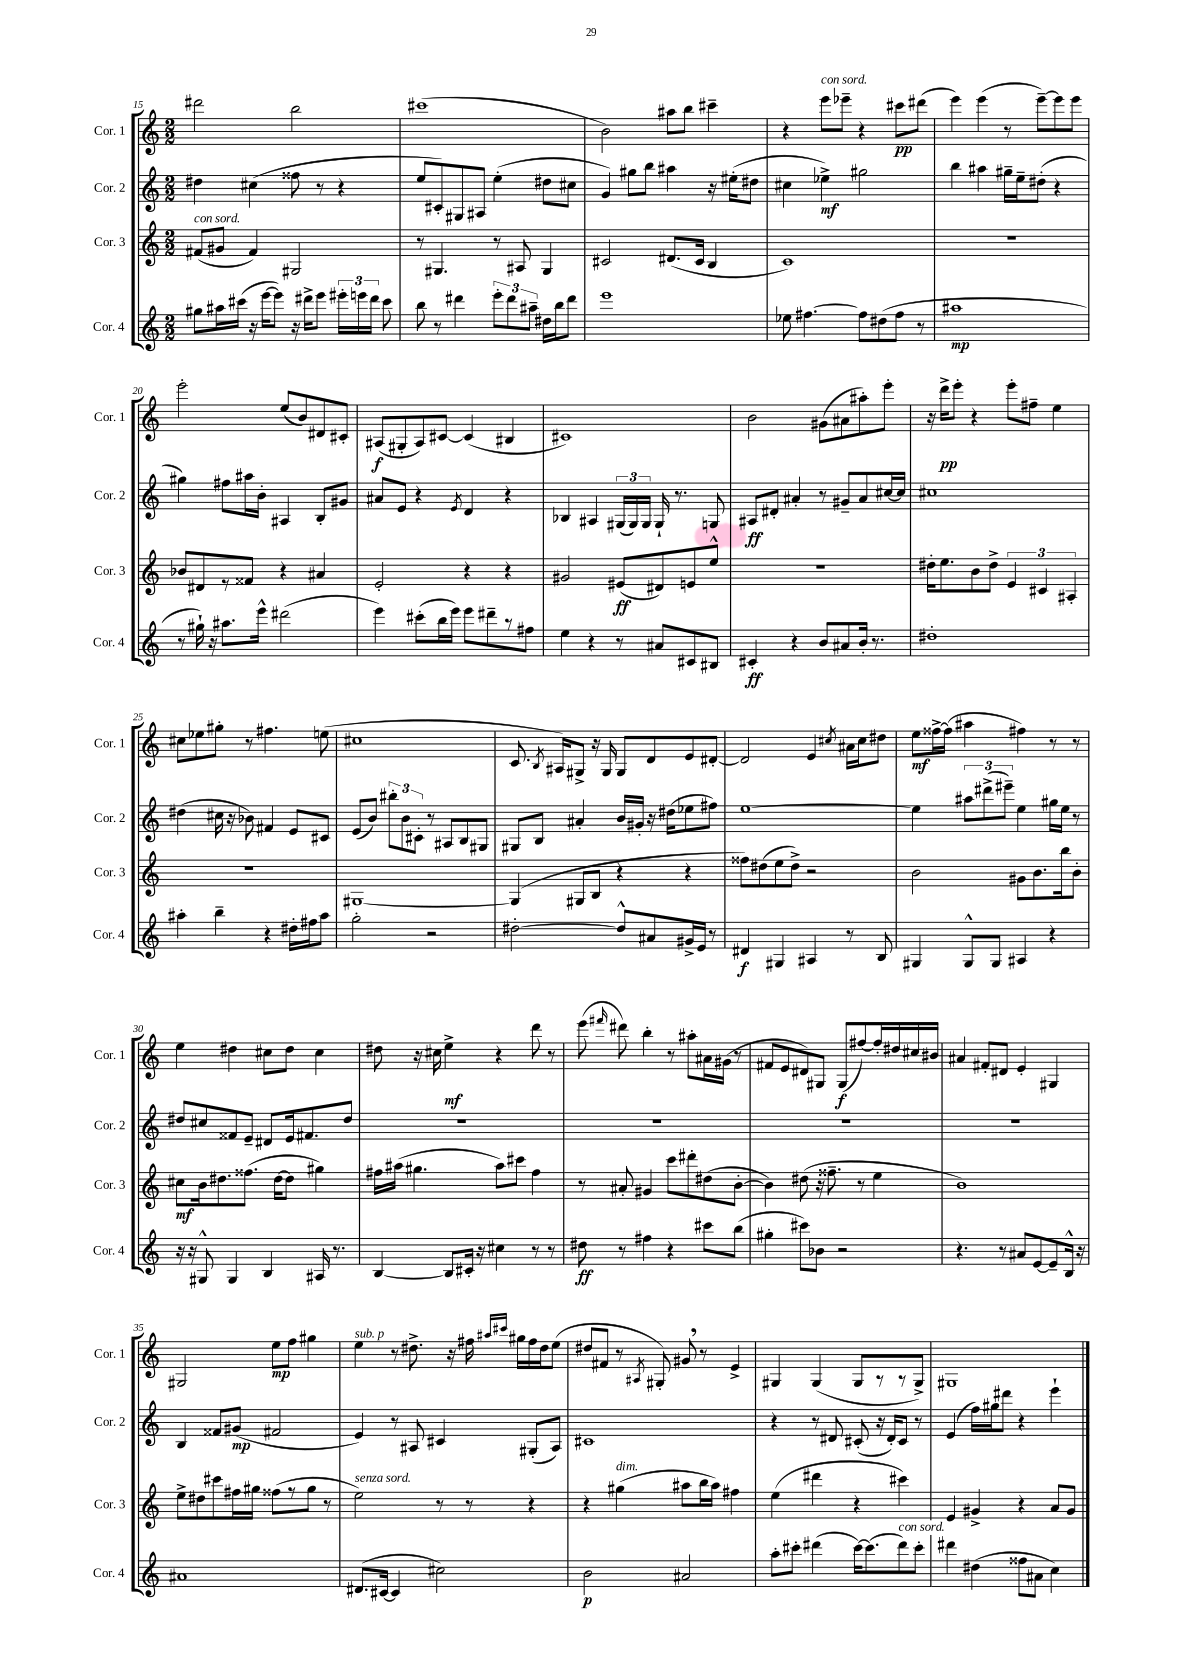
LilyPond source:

<<
\new StaffGroup <<
\new Staff = "s0" \with { instrumentName = "Cor. 1" shortInstrumentName = "Cor. 1" } {
    \clef treble \key c \major \numericTimeSignature \time 2/2
    \autoBeamOff dis'''2 b''2 |
    cis'''1( |
    b'2) ais''8[ b''8] cis'''4-- |
    r4 e'''8[^\markup { \italic "con sord." } ees'''8]-- r4 cis'''8[\pp dis'''8]( |
    e'''4) e'''4( r8 e'''8[~--) e'''8 e'''8] |
    e'''2-. e''8[( b'8) dis'8 cis'8]-. |
    ais8[\f( gis8-. ais8) cis'8]~ cis'4( bis4 |
    cis'1) |
    b'2 gis'8[( ais'8 ais''8-.) e'''8]-. |
    r16 d'''16[->\pp e'''8]-. r4 e'''8[-. fis''8]-- e''4 |
    cis''8[ ees''8 gis''8]-. r8 fis''4. e''8( |
    cis''1 |
    c'8. \acciaccatura { b8 } ais16[) gis8]-> r16 gis16 gis8[ d'8 e'8 dis'8]~-. |
    dis'2 e'4 \acciaccatura { cis''8 } ais'16[ cis''16 dis''8] |
    e''8[\mf fisis''16~-> fisis''16]( ais''4 fis''4) r8 r8 |
    e''4 dis''4 cis''8[ dis''8] cis''4 |
    dis''8 r16 cis''16 e''4->\mf r4 d'''8 r8 |
    e'''8( \grace { fis'''16 } dis'''8) b''4-. r8 ais''8[-. ais'16 gis'16]( r8 |
    fis'8[ e'8 dis'8) gis8] gis8[\f( fis''8~) fis''16-. dis''16 cis''16 bis'16] |
    ais'4 fis'8[-. dis'8] e'4-. gis4 |
    gis2 e''8[\mp f''8] gis''4 |
    e''4^\markup { \italic "sub. p" } r8 dis''8.-> r16 fis''16 \grace { ais''16[ cis'''16] } gis''16[ fis''16 dis''16 e''8]( |
    dis''8[ fis'8] r8 \acciaccatura { ais8 } gis8-.) gis'8 \breathe r8 e'4-> |
    gis4 gis4( gis8[ r8 r8 gis8]->) |
    gis1 \bar "|." |
}
\new Staff = "s1" \with { instrumentName = "Cor. 2" shortInstrumentName = "Cor. 2" } {
    \clef treble \key c \major \numericTimeSignature \time 2/2
    \autoBeamOff dis''4 cis''4( fisis''8 r8 r4 |
    e''8[ cis'8-.) gis8 ais8] e''4-.( dis''8[ cis''8] |
    g'4) gis''8[ b''8] ais''4 r16 eis''16[-.( dis''8] |
    cis''4 ees''4->\mf) gis''2 |
    b''4 ais''4 gis''16[-- e''16-- dis''8]-.( r4 |
    gis''4) fis''8[ ais''16 b'16]-. ais4 b8[-. gis'8] |
    ais'8[ e'8] r4 \acciaccatura { e'8 } d'4 r4 |
    bes4 ais4 \tuplet 3/2 { gis16[( gis16) gis16] } gis16-! r8. g8 |
    ais8[\ff dis'8]-. ais'4-. r8 gis'8[-- ais'8 cis''16~ cis''16] |
    cis''1 |
    dis''4( cis''16 r16 bes'8) fis'4 e'8[ cis'8] |
    e'8[( b'8]) \tuplet 3/2 { bis''8[-. b'8 cis'8]-. } r8 ais8[ b8 gis8] |
    gis8[ b8] ais'4-. b'16[ gis'16]-. r16 dis''16[( ees''8 fis''8]) |
    e''1~ |
    e''4 \tuplet 3/2 { ais''8[ dis'''8->( eis'''8]--) } e''4 gis''16[ e''16] r8 |
    dis''8[ cis''8 fisis'8 e'8]-- dis'8[ e'16 fis'8. dis''8] |
    R1 |
    R1 |
    R1 |
    R1 |
    b4 fisis'8[ gis'8]\mp( fis'2 |
    e'4) r8 ais8 cis'4 gis8[-.( ais8]) |
    cis'1 |
    r4 r8 dis'8 cis'8-.( r16 dis'16[-.) cis'8] r8 |
    e'4( f''16[) gis''16 dis'''8] r4 e'''4-! \bar "|." |
}
\new Staff = "s2" \with { instrumentName = "Cor. 3" shortInstrumentName = "Cor. 3" } {
    \clef treble \key c \major \numericTimeSignature \time 2/2
    \autoBeamOff fis'8[^\markup { \italic "con sord." }( gis'8] fis'4) gis2 |
    r8 gis4. r8 ais8 gis4 |
    cis'2 dis'8.[( cis'16] b4 |
    c'1) |
    R1 |
    bes'8[ dis'8 r8 fisis'8] r4 ais'4 |
    e'2-. r4 r4 |
    gis'2 eis'8[\ff( dis'8) e'8 e''8]-^ |
    r1 |
    dis''16[-. e''8. b'8 dis''8]-> \tuplet 3/2 { e'4 cis'4 ais4-. } |
    r1 |
    gis1~ |
    gis4( gis8[ b8] r4 r4 |
    fisis''8[) dis''8( e''8 dis''8]->) r2 |
    b'2 gis'8[ b'8. b''16 b'8]-. |
    cis''8[\mf b'16 dis''8. fisis''8.]( dis''16[~ dis''8] gis''4) |
    fis''16[ ais''16]( gis''4. ais''8[) cis'''8] fis''4 |
    r8 ais'8-. gis'4 c'''8[ dis'''8-. dis''8( b'8]~-. |
    b'4) dis''8( r16 fisis''8.-- r8 e''4 |
    b'1) |
    e''8[-> dis''8 cis'''8 fis''16 gis''16] fisis''8[( r8 gis''8] r8 |
    e''2^\markup { \italic "senza sord." }) r8 r8 r4 |
    r4 gis''4^\markup { \italic "dim." }( ais''8[ b''16 ais''16]) fis''4 |
    e''4( dis'''4 r4 cis'''4) |
    e'4 gis'4-> r4 a'8[ gis'8] \bar "|." |
}
\new Staff = "s3" \with { instrumentName = "Cor. 4" shortInstrumentName = "Cor. 4" } {
    \clef treble \key c \major \numericTimeSignature \time 2/2
    \autoBeamOff gis''8[ ais''16 cis'''16]( r16 e'''16[~ e'''8]) r16 dis'''16[-> e'''8] \tuplet 3/2 { eis'''16[-. e'''16 dis'''16] } cis'''8 |
    b''8 r8 dis'''4 \tuplet 3/2 { e'''8[-. dis'''8 ais''8]-- } dis''16[ b''16 dis'''8] |
    e'''1 |
    ees''8 fis''4.~ fis''8[ dis''8( fis''8] r8 |
    ais''1\mp |
    r8 gis''16-!) r16 ais''8.[ e'''16]-^ dis'''2( |
    e'''4) cis'''8[-.( b''16 e'''16]) e'''8[ dis'''8-- r8 fis''8] |
    e''4 r4 r8 ais'8[ cis'8 bis8] |
    cis'4-.\ff r4 b'8[ ais'8 b'16]-. r8. |
    dis''1-. |
    ais''4-. b''4-- r4 dis''16[-. fis''16 ais''8] |
    g''2-. r2 |
    dis''2~-. dis''8[-^ ais'8 gis'16-> e'16] r8 |
    dis'4\f gis4 ais4 r8 b8 |
    gis4 gis8[-^ gis8] ais4 r4 |
    r16 r16 gis8-^ gis4 b4 ais16 r8. |
    b4~ b8[ cis'16]-. r16 cis''4 r8 r8 |
    dis''8\ff r8 fis''4 r4 cis'''8[ b''8]( |
    gis''4-. cis'''8[) bes'8] r2 |
    r4. r8 ais'8[ e'8~ e'8-- b16]-^ r16 |
    ais'1 |
    dis'8.[( cis'16]~ cis'4 cis''2) |
    b'2\p ais'2 |
    a''8[-. cis'''8]-. dis'''4( cis'''16[~) cis'''8.( dis'''8^\markup { \italic "con sord." }) cis'''8]-. |
    dis'''4 dis''4( fisis''8[ ais'8] c''4) \bar "|." |
}
>>
>>
\layout { \context { \Score currentBarNumber = #15 } }
